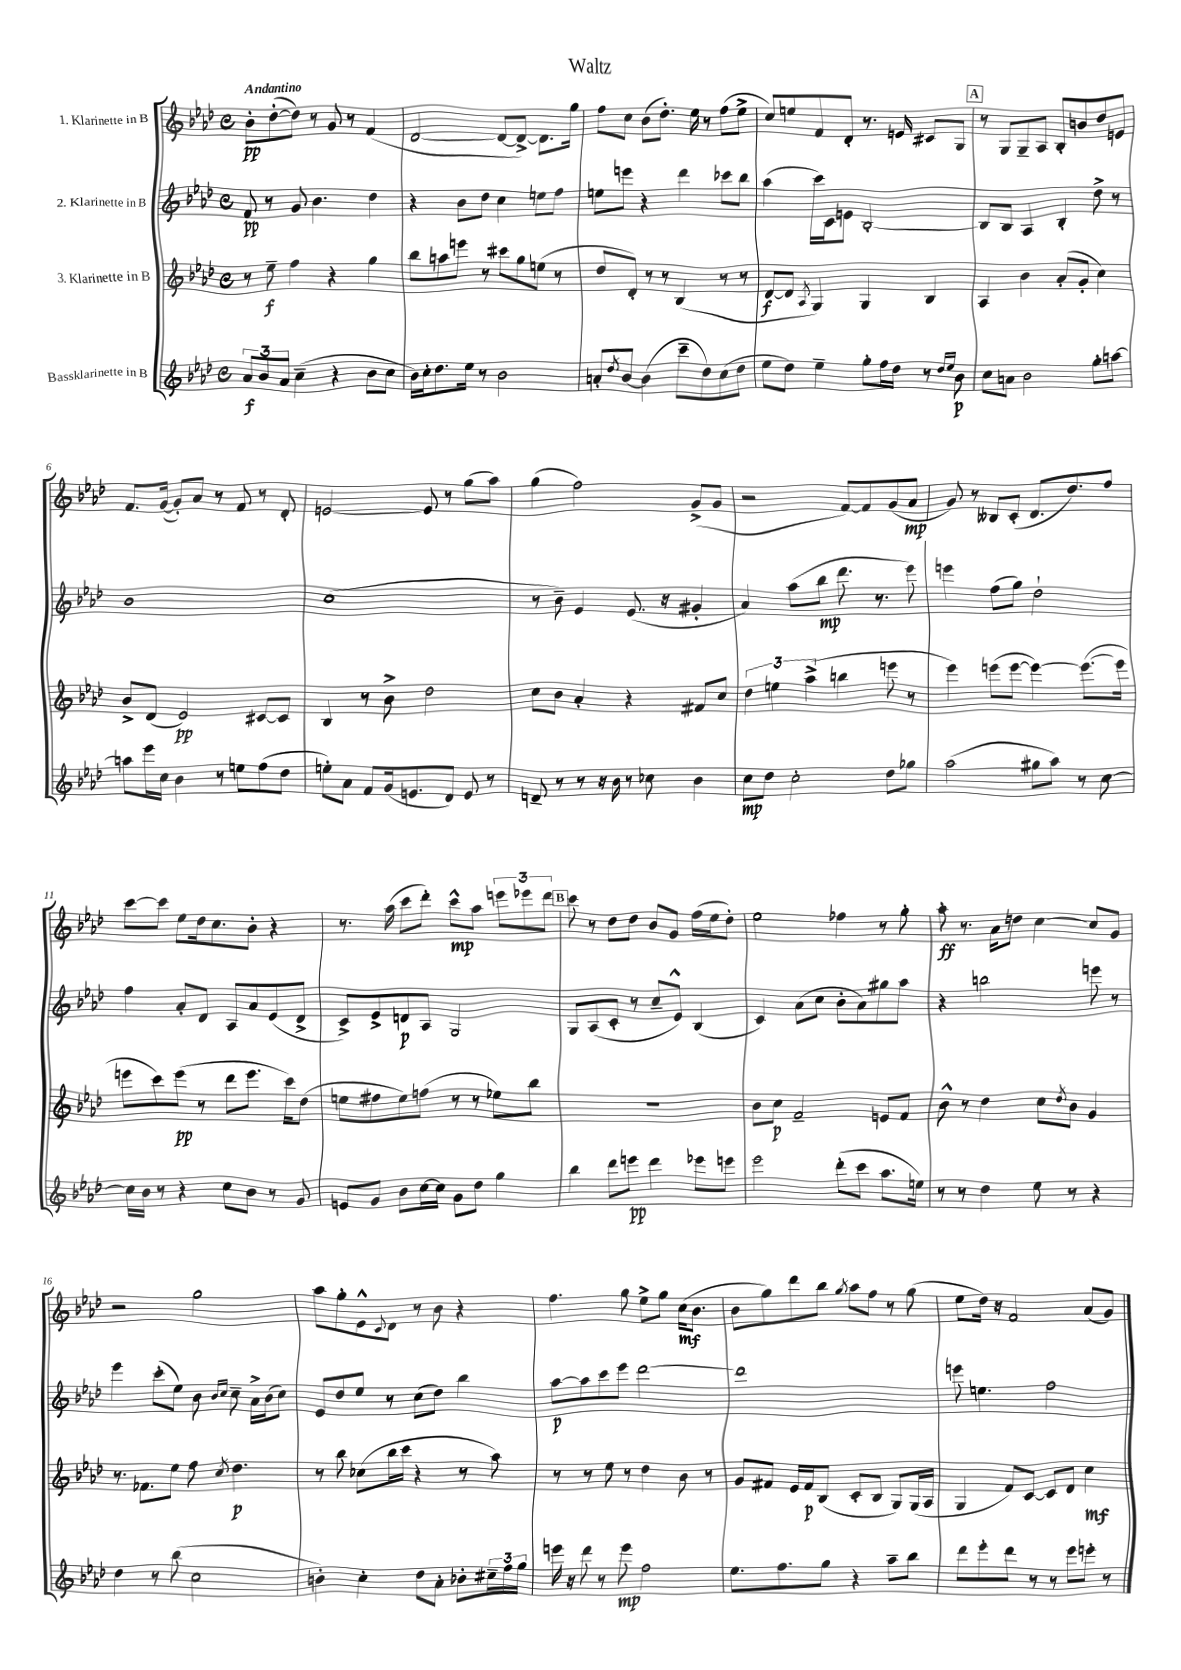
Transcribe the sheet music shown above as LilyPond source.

\header { title = "Waltz" }
<<
\new StaffGroup <<
\new Staff = "s0" \with { instrumentName = "1. Klarinette in B" } {
    \clef treble \key aes \major \defaultTimeSignature \time 4/4 \tempo "Andantino"
    bes'8-.\pp des''8~-.( des''8) r8 g'8 r8 f'4( |
    des'2~ des'8~ des'8~->) des'8. g''16 |
    f''8 c''8 bes'8( des''8.-.) ees''16 r8 f''8( ees''8-> |
    c''8) e''8 f'8 des'8-. r8. e'16 cis'8 g8 |
    \mark \markup { \box "A" } r8 g8 g8-- aes8 bes8-. b'8 des''8 e'8 |
    f'8. g'16~( g'8-.) aes'8 r8 f'8 r8 des'8-. |
    e'2~ e'8 r8 g''8( aes''8) |
    g''4( f''2) g'8->( g'8 |
    r2 f'8~) f'8 g'8( aes'8\mp |
    g'8) r8 beses8 c'8-.( des'8. des''8.) f''8 |
    c'''8~ c'''8 ees''8 des''16 c''8. bes'8-. r4 |
    r8. aes''16( c'''8 des'''8-.) c'''8-^\mp aes''8 \tuplet 3/2 { e'''8 ees'''8 des'''8 } |
    \mark \markup { \box "B" } c'''8 r8 des''8 des''8 bes'8 g'8 f''16( ees''16 des''8-.) |
    ees''2 fes''4 r8 g''8-. |
    aes''8-.\ff r8. aes'16 d''8 c''4~ c''8 g'8 |
    r2 g''2 |
    aes''8 g''8-. ees'8-^ \appoggiatura { c'8 } des'8 r8 bes'8 r4 |
    f''4. g''8 ees''8-> g''8 c''16\mf( bes'8. |
    bes'8 g''8) des'''8 bes''8 \acciaccatura { g''8 } aes''8 f''8 r8 g''8( |
    ees''8 des''16) r16 f'2 aes'8( g'8) \bar "|." |
}
\new Staff = "s1" \with { instrumentName = "2. Klarinette in B" } {
    \clef treble \key aes \major \defaultTimeSignature \time 4/4
    f'8\pp r8 g'8 bes'4. des''4 |
    r4 bes'8 des''8 c''4 e''8 f''8 |
    e''8 e'''8 r4 des'''4 ces'''8 bes''8 |
    aes''4( c'''16) c'16 e'8 bes2~-. |
    \mark \markup { \box "A" } bes8 bes8 aes4 bes4-. des''8-> r8 |
    bes'1 |
    c''1( |
    r8 bes'8--) ees'4 ees'8.( r16 gis'4-. |
    aes'4) aes''8( bes''8\mp des'''8. r8. ees'''8) |
    e'''4 f''8( g''8) des''2-! |
    f''4 aes'8-. des'8 aes8 aes'8 ees'8( des'8-> |
    c'8->) ees'8-> d'8\p aes8 g2 |
    \mark \markup { \box "B" } g8 aes8( c'8-. r8 c''8-- ees'8-^) bes4( |
    c'4) aes'8( c''8 bes'8-. aes'8) gis''8 aes''8 |
    r4 b''2 e'''8 r8 |
    ees'''4 c'''8-.( ees''8) bes'8 \grace { bes'16 c''16 } c''8-- aes'16-> bes'16( c''8) |
    ees'8 des''8 ees''8 r8 c''8( des''8) bes''4 |
    aes''8~\p aes''8 c'''8 ees'''8 des'''2~ |
    des'''1 |
    e'''8 e''4. f''2 \bar "|." |
}
\new Staff = "s2" \with { instrumentName = "3. Klarinette in B" } {
    \clef treble \key aes \major \defaultTimeSignature \time 4/4
    r8 ees''8--\f f''4 r4 g''4 |
    bes''8 a''8 e'''8 r8 cis'''8 g''8 e''8( r8 |
    des''8 des'8-.) r8 r8 bes4( r8 r8 |
    des'8~\f des'8 \acciaccatura { aes8 } g4) g4 bes4 |
    \mark \markup { \box "A" } aes4 bes'4 aes'8-.( g'8-. c''4) |
    bes'8-> des'8( ees'2\pp) cis'8~ cis'8 |
    bes4 r8 bes'8-> des''2 |
    c''8 bes'8 aes'4-. r4 fis'8 c''8 |
    \tuplet 3/2 { des''4 e''4 aes''4->( } b''4 e'''8 r8 |
    ees'''4) e'''8( e'''8~ e'''4~) e'''8.~( e'''16 |
    e'''8 c'''8) e'''8\pp( r8 des'''8 e'''8. c'''16) des''8( |
    e''8 fis''8 e''8) f''8( r8 r8 ees''8) bes''8 |
    \mark \markup { \box "B" } R1 |
    bes'8 c''8\p f'2-- e'8 f'8 |
    bes'8-^ r8 des''4 c''8 \acciaccatura { des''8 } bes'8 g'4 |
    r8. fes'8. ees''8 f''8 \acciaccatura { c''8 } des''4.\p |
    r8 bes''8 ces''8( bes''16 c'''16 r4 r8 aes''8) |
    r8 r8 ees''8 r8 des''4 bes'8 r8 |
    g'8 fis'8 ees'16 fis'16\p bes8( c'8-. bes8 g8) g16( aes16 |
    g4 f'8) c'8~ c'8 des'8 c''4\mf \bar "|." |
}
\new Staff = "s3" \with { instrumentName = "Bassklarinette in B" } {
    \clef treble \key aes \major \defaultTimeSignature \time 4/4
    \tuplet 3/2 { aes'8\f bes'8 aes'8 } c''4--( r4 bes'8 c''8 |
    bes'16) c''16-. des''8. ees''16 r8 bes'2 |
    a'8-. \acciaccatura { des''8 } bes'8~ bes'4( c'''8-- des''8) c''8( des''8 |
    ees''8 des''8) ees''4-- g''8-. f''16 des''16 r8 \grace { des''16 ees''16 } bes'8\p |
    \mark \markup { \box "A" } c''8 a'8 bes'2 g''8-. a''8~ |
    a''8 ees'''16 c''16 bes'4 r8 e''8 f''8( des''8 |
    e''8-.) aes'8 f'8 g'16( e'8. des'8) e'8 r8 |
    d'8-- r8 r8 r16 bes'16 r8 ces''8 bes'4 |
    c''8\mp des''8 c''2-. des''8 ges''8 |
    aes''2( gis''8 aes''8) r8 c''8~ |
    c''16 bes'16 r8 r4 c''8 bes'8 r8 g'8 |
    e'8 g'8 bes'8 c''16~ c''16 g'8 des''8 g''4 |
    \mark \markup { \box "B" } bes''4 des'''8 e'''8\pp des'''4 ees'''8 e'''8 |
    ees'''2 des'''8-.( c'''8 aes''8. e''16) |
    r8 r8 des''4 ees''8 r8 r4 |
    des''4 r8 bes''8( c''2 |
    b'4-.) c''4-. des''8 aes'8-. bes'8-. \tuplet 3/2 { cis''16-- f''16 g''16 } |
    e'''16 r16 des'''8 r8 e'''8\mp f''2 |
    ees''8. f''8. g''8 r4 aes''8-- bes''8 |
    des'''8 ees'''8-. des'''8 r8 r8 ees'''8 e'''8-. r8 \bar "|." |
}
>>
>>
